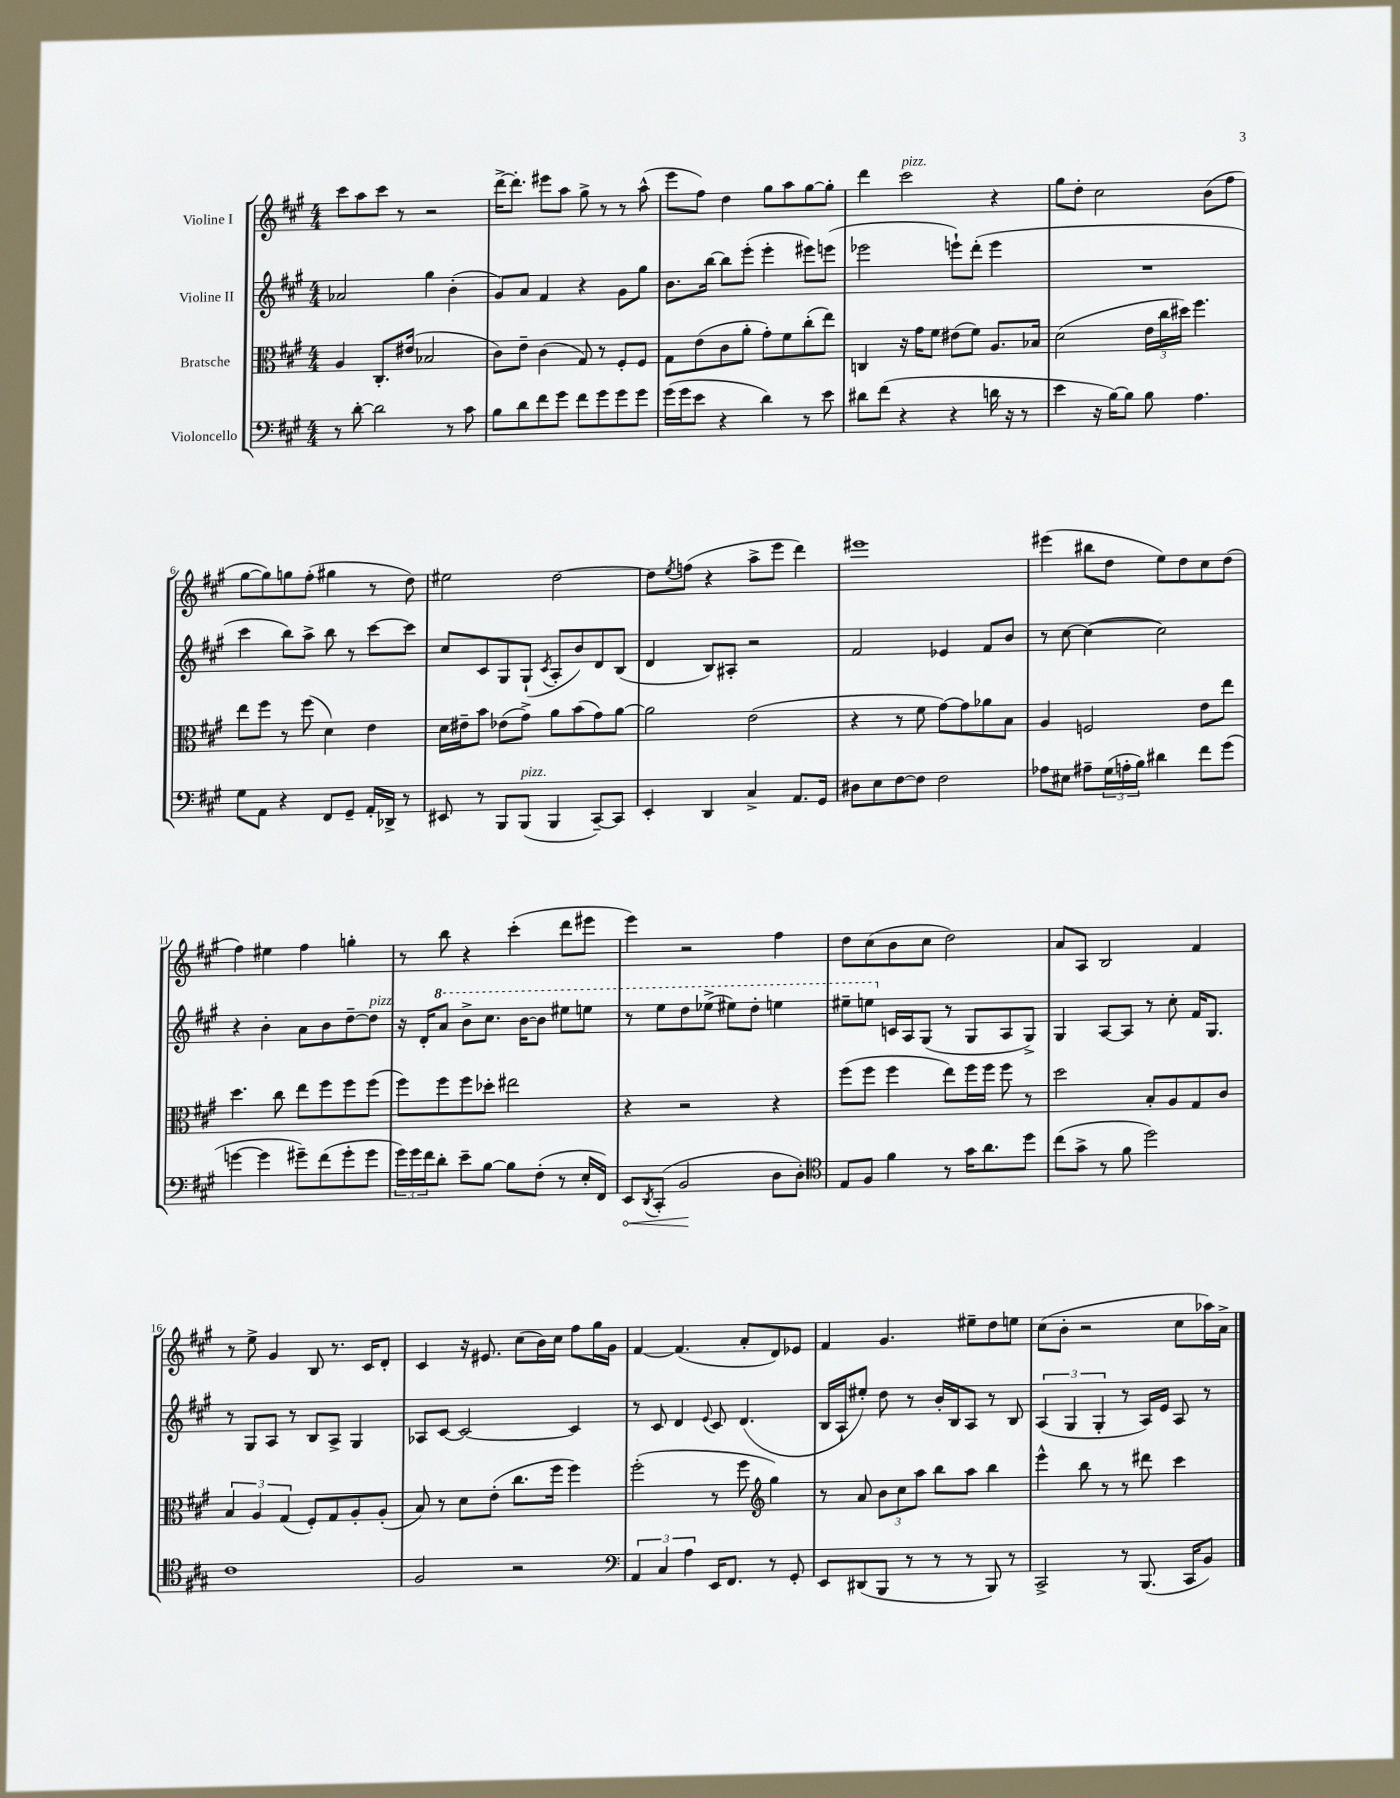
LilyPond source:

<<
\new StaffGroup <<
\new Staff = "s0" \with { instrumentName = "Violine I" } {
    \clef treble \key a \major \numericTimeSignature \time 4/4
    cis'''8 a''8 cis'''8 r8 r2 |
    d'''16~-> d'''8.-. eis'''8 a''8 gis''8-> r8 r8 a''8-^( |
    e'''8 fis''8) d''4 gis''8 a''8 gis''8~ gis''8-. |
    d'''4 cis'''2^\markup { \italic "pizz." } r4 |
    gis''8 d''8-. cis''2 b'8( fis''8 |
    gis''8~ gis''8) g''8 fis''8-.( gis''4 r8 d''8) |
    eis''2 d''2~ |
    d''8 \acciaccatura { e''8 } f''8( r4 a''8-> e'''8 d'''4) |
    eis'''1 |
    eis'''4( bis''8 d''8 e''8) d''8 cis''8 d''8( |
    fis''4) eis''4 fis''4 g''4-. |
    r8 b''8 r4 cis'''4-.( d'''8 eis'''8 |
    e'''4) r2 fis''4 |
    d''8 cis''8( b'8 cis''8 d''2) |
    a'8 a8 b2 fis'4 |
    r8 e''8-> gis'4 b8 r8. cis'16 d'8-. |
    cis'4 r16 eis'8. cis''8( b'16) cis''16 fis''8 gis''16 gis'16 |
    fis'4~ fis'4.( a'8-. d'8) ees'8 |
    fis'4 gis'4. eis''8-- d''8 e''8 |
    cis''8( b'8-. r2 cis''8 aes''16) a'16-> \bar "|." |
}
\new Staff = "s1" \with { instrumentName = "Violine II" } {
    \clef treble \key a \major \numericTimeSignature \time 4/4
    aes'2 gis''4 b'4-.( |
    gis'8) a'8 fis'4 r4 gis'8 gis''8 |
    b'8. b''16~ b''8 e'''8-.( e'''4-. eis'''8) e'''8( |
    ees'''2 e'''8-!) d'''8-.( e'''4 |
    R1 |
    cis'''4 b''8) a''8-> b''8 r8 cis'''8~ cis'''8 |
    cis''8 cis'8 gis8 gis8-!( \acciaccatura { cis'8 } a8-. b'8) d'8 b8( |
    d'4 b8) ais8-. r2 |
    fis'2 ees'4 fis'8 b'8 |
    r8 cis''8~ cis''4~( cis''2) |
    r4 b'4-. a'8 b'8 d''8~-- d''8^\markup { \italic "pizz." } |
    r16 d'16-. \ottava #1 a''8 b''8-> cis'''8. b''16~ b''8 eis'''8 e'''8 |
    r8 e'''8 d'''8 ees'''8->( eis'''8) d'''8-. e'''4 |
    eis'''8-- e'''8 \ottava #0 c'16 a16 gis8( r8 gis8 a8 gis8->) |
    gis4 a8~ a8 r8 cis''8-. fis'16 gis8. |
    r8 gis8 a8 r8 b8 a8-> gis4 |
    aes8 cis'8~ cis'2~ cis'4 |
    r8 cis'8 d'4 \appoggiatura { e'8 } cis'8 d'4.( |
    b16 a16-! eis''8-.) d''8 r8 b'16-. b16 a8 r8 b8 |
    \tuplet 3/2 { a4( gis4 gis4-. } r8 a16) e'16 a8 r8 \bar "|." |
}
\new Staff = "s2" \with { instrumentName = "Bratsche" } {
    \clef alto \key a \major \numericTimeSignature \time 4/4
    a4 cis8.-. eis'16( bes2 |
    cis'8) e'8-- cis'4( gis8) r8 fis8-. fis8 |
    gis8 e'8( cis'8 a'8-. gis'8-.) fis'8 cis''8-.( e''8) |
    c4 r16 gis'16 fis'8 eis'8( fis'8) a8. bes16 |
    d'2( \tuplet 3/2 { e'16 cis''16 dis''16) } fis''4. |
    e''8 fis''8 r8 fis''8( d'4) e'4 |
    d'16 eis'16-- b'8 ees'8( gis'8->) a'8 b'8( gis'8) a'8~ |
    a'2 e'2( |
    r4 r8 fis'8 gis'8~) gis'8 aes'8 b8 |
    a4 f2 e'8 e''8 |
    d''4. cis''8 e''8 fis''8 fis''8 fis''8( |
    fis''8) fis''8 fis''8 des''8-. eis''2 |
    r4 r2 r4 |
    fis''8( fis''8 fis''4 e''8) fis''16 fis''16 fis''8 r8 |
    d''2 b8-. a8 gis8 cis'8 |
    \tuplet 3/2 { b4 a4 gis4( } fis8-.) gis8 a8-. a8-.( |
    b8) r8 d'8 e'8-.( cis''8. fis''16 fis''4) |
    fis''2-.( r8 fis''8 \clef treble gis''4) |
    r8 a'8 \tuplet 3/2 { b'8 cis''8 a''8 } b''8 a''8 b''4 |
    e'''4-^ b''8 r8 r8 dis'''8 cis'''4 \bar "|." |
}
\new Staff = "s3" \with { instrumentName = "Violoncello" } {
    \clef bass \key a \major \numericTimeSignature \time 4/4
    r8 d'8~-. d'2 r8 cis'8 |
    b8 d'8 fis'8 gis'8 fis'8 gis'8 gis'8 gis'8 |
    gis'16( gis'16 e'8 r4 d'4) r8 e'8 |
    dis'8 fis'8( r4 r4 d'16 r16 r8 |
    e'4 r16 b16~) b8 b8 a4. |
    gis8 a,8 r4 fis,8 gis,8-- a,16-. des,16-> r8 |
    eis,8 r8 b,,8 b,,8^\markup { \italic "pizz." }( b,,4 cis,8~--) cis,8 |
    e,4-. d,4 cis4-> a,8. gis,16 |
    dis8 e8 fis8~ fis8 fis2 |
    aes8 eis8 ais8-- \tuplet 3/2 { gis16( a16-. b16) } dis'4 fis'8 gis'8( |
    g'4~ g'4 gis'8--) fis'8( gis'8-. gis'8 |
    \tuplet 3/2 { gis'16) gis'16 fis'16 } d'8-. e'8-- b8~ b8 fis8-.( r8 e16-. fis,16) |
    \once \override Hairpin.circled-tip = ##t e,8\< \acciaccatura { d,8 } cis,8-.( b,2\! d8 d8-.) |
    \clef tenor e8 fis8 fis'4 r8 gis'16 a'8. d''8 |
    cis''8( gis'8-> r8 fis'8 d''2) |
    cis'1 |
    fis2 r2 |
    \clef bass \tuplet 3/2 { a,4 cis4 a4 } e,16 fis,8. r8 gis,8-. |
    e,8 dis,8( b,,8 r8 r8 r8 b,,8) r8 |
    cis,2-> r8 b,,8.( cis,16 b,8) \bar "|." |
}
>>
>>
